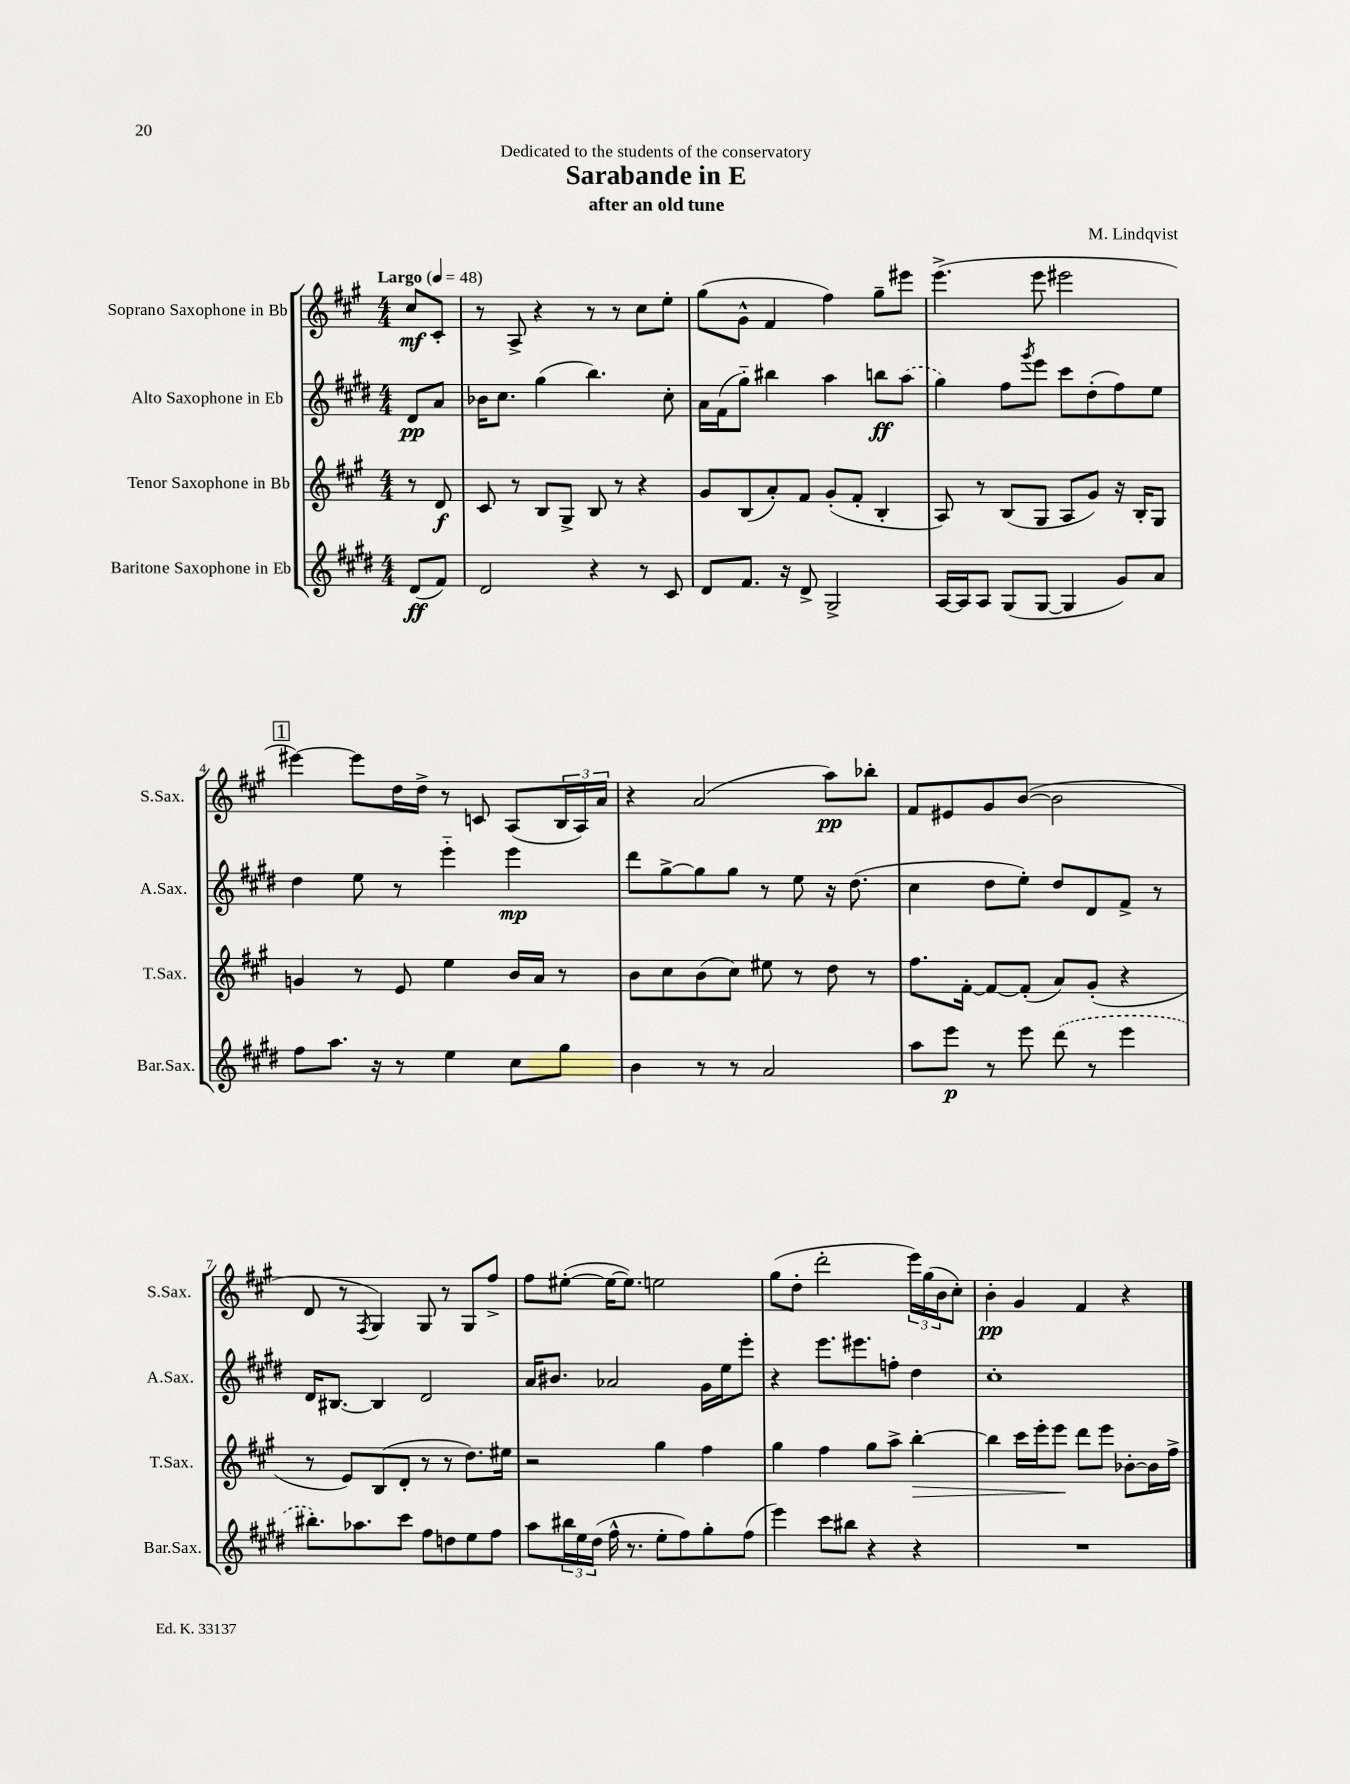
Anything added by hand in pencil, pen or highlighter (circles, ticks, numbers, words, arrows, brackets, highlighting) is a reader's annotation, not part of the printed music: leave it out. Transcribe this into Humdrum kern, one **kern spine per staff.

**kern	**dynam	**kern	**dynam	**kern	**dynam	**kern	**dynam
*part4	*part4	*part3	*part3	*part2	*part2	*part1	*part1
*staff4	*staff4	*staff3	*staff3	*staff2	*staff2	*staff1	*staff1
*I"Baritone Saxophone in Eb	*	*I"Tenor Saxophone in Bb	*	*I"Alto Saxophone in Eb	*	*I"Soprano Saxophone in Bb	*
*I'Bar.Sax.	*	*I'T.Sax.	*	*I'A.Sax.	*	*I'S.Sax.	*
*clefG2	*	*clefG2	*	*clefG2	*	*clefG2	*
*k[f#c#g#d#]	*	*k[f#c#g#]	*	*k[f#c#g#d#]	*	*k[f#c#g#]	*
*M4/4	*	*M4/4	*	*M4/4	*	*M4/4	*
*MM48	*	*MM48	*	*MM48	*	*MM48	*
=	=	=	=	=	=	=	=
!	!	!	!	!	!	!LO:TX:a:B:t=Largo	!
(8d#/L	ff	8r	.	8d#/L	pp	8cc#/L	mf
8f#/J)	.	8d/	f	8a/J	.	8c#'/J	.
=1	=1	=1	=1	=1	=1	=1	=1
2d#/	.	8c#/	.	16b-X\KL	.	8r	.
.	.	.	.	8.cc#\J	.	.	.
.	.	8r	.	.	.	8A^/	.
.	.	8B/L	.	(4gg#\	.	4r	.
.	.	8G#^/J	.	.	.	.	.
4r	.	8B/	.	4.bb\)	.	8r	.
.	.	8r	.	.	.	8r	.
8r	.	4r	.	.	.	8cc#\L	.
8c#/	.	.	.	8cc#'\	.	8ee'\J	.
=2	=2	=2	=2	=2	=2	=2	=2
8d#/L	.	8g#/L	.	16a\LL	.	(8gg#\L	.
.	.	.	.	(16f#\J	.	.	.
8.f#/J	.	(8B/	.	8gg#\J)	.	8g#^^\J	.
.	.	8a'/)	.	4bb#X\	.	4f#/	.
16r	.	.	.	.	.	.	.
8d#^/	.	8f#/J	.	.	.	.	.
2G#^/	.	(8g#'/L	.	4aa\	.	4ff#\)	.
.	.	8f#'/J	.	.	.	.	.
.	.	4B'/	.	8bbn\L	ff	8gg#~\L	.
.	.	.	.	(8aa\J	.	8eee#X\J	.
=3	=3	=3	=3	=3	=3	=3	=3
[16A/LL	.	8A/)	.	4gg#\)	.	(4.eee^\	.
16A/J]	.	.	.	.	.	.	.
8A/J	.	8r	.	.	.	.	.
(8G#/L	.	(8B/L	.	8ff#\L	.	.	.
.	.	.	.	8qggg#/	.	.	.
[8G#/J	.	8G#/J	.	8eee\J	.	8eee\	.
4G#/]	.	8A/L	.	8ccc#\L	.	2eee#X\	.
.	.	8g#/J)	.	(8dd#'\	.	.	.
8g#/L)	.	16r	.	8ff#\)	.	.	.
.	.	16B'/KL	.	.	.	.	.
8a/J	.	8G#/J	.	8ee\J	.	.	.
!!LO:LB:g=z
!!LO:REH:place=s1:t=1
=4	=4	=4	=4	=4	=4	=4	=4
8ff#\L	.	4gn/	.	4dd#\	.	[4eee#X\)	.
8.aa\J	.	.	.	.	.	.	.
.	.	8r	.	8ee\	.	8eee#\L]	.
16r	.	.	.	.	.	.	.
8r	.	8e/	.	8r	.	16dd\L	.
.	.	.	.	.	.	16dd^\JJ	.
4ee\	.	4ee\	.	4eee\	.	8r	.
.	.	.	.	.	.	8cn/	.
8cc#\L	.	16b/LL	.	4eee\	mp	(8A/L	.
.	.	16a/JJ	.	.	.	.	.
8gg#\J	.	8r	.	.	.	24B/L	.
.	.	.	.	.	.	24A/)	.
.	.	.	.	.	.	24a/JJ	.
=5	=5	=5	=5	=5	=5	=5	=5
4b\	.	8b\L	.	8ddd#\L	.	4r	.
.	.	8cc#\	.	[8gg#^\	.	.	.
8r	.	(8b\	.	8gg#\]	.	(2a/	.
8r	.	8cc#\J)	.	8gg#\J	.	.	.
2a/	.	8ee#X\	.	8r	.	.	.
.	.	8r	.	8ee\	.	.	.
.	.	8dd\	.	16r	.	8aa\L)	pp
.	.	.	.	(8.dd#\	.	.	.
.	.	8r	.	.	.	8bb-X'\J	.
=6	=6	=6	=6	=6	=6	=6	=6
8aa\L	.	8.ff#\L	.	4cc#\	.	8f#/L	.
8eee\J	p	.	.	.	.	8e#X/	.
.	.	[16f#'\Jk	.	.	.	.	.
8r	.	8f#/L_	.	8dd#\L	.	8g#/	.
8eee\	.	(8f#'/J]	.	8ee'\J)	.	([8b/J	.
(8ddd#\	.	8a/L)	.	8dd#/L	.	2b\]	.
8r	.	(8g#'/J	.	8d#/	.	.	.
4eee\	.	4r	.	8f#^/J	.	.	.
.	.	.	.	8r	.	.	.
!!LO:LB:g=z
=7	=7	=7	=7	=7	=7	=7	=7
8.bb#X'\L)	.	8r	.	16d#/KL	.	8d/	.
.	.	.	.	[8.B#X/J	.	.	.
.	.	8e/L)	.	.	.	8r	.
8.aa-X\	.	.	.	.	.	.	.
.	.	.	.	.	.	8qF#/	.
.	.	(8B/	.	4B#/]	.	4G#/)	.
8ccc#\J	.	8d'/J	.	.	.	.	.
8ff#\L	.	8r	.	2d#/	.	8G#/	.
8ddn\	.	8r	.	.	.	8r	.
8ee\	.	8.dd\L)	.	.	.	8G#/L	.
8ff#\J	.	.	.	.	.	8ff#^/J	.
.	.	16ee#X\Jk	.	.	.	.	.
=8	=8	=8	=8	=8	=8	=8	=8
8aa\L	.	2r	.	16a/KL	.	8ff#\L	.
.	.	.	.	8.b#X/J	.	.	.
24bb#X\L	.	.	.	.	.	([8ee#X'\J	.
24ee\	.	.	.	.	.	.	.
(24dd#\JJ	.	.	.	.	.	.	.
16ff#^^\	.	.	.	2a-X/	.	16ee#\KL_	.
8.r	.	.	.	.	.	8.ee#\J])	.
8ee'\L	.	4gg#\	.	.	.	2een\	.
8ff#\)	.	.	.	.	.	.	.
8gg#'\	.	4ff#\	.	16g#\LL	.	.	.
.	.	.	.	16ee\J	.	.	.
(8ff#\J	.	.	.	8eee'\J	.	.	.
=9	=9	=9	=9	=9	=9	=9	=9
4eee\)	.	4gg#\	.	4r	.	(8gg#\L	.
.	.	.	.	.	.	8dd'\J	.
8ccc#\L	.	4ff#\	.	8.eee\L	.	2ddd'\	.
8bb#X\J	.	.	.	.	.	.	.
.	.	.	.	8.eee#X\	.	.	.
4r	.	8gg#\L	.	.	.	.	.
.	.	8aa^\J	.	8ffn'\J	.	.	.
!	!	!	!LO:HP:b	!	!	!	!
4r	.	[4bb'\	>	4dd#\	.	24eee\LL)	.
.	.	.	.	.	.	(24gg#\	.
.	.	.	.	.	.	24b\J	.
.	.	.	.	.	.	8cc#'\J)	.
=10	=10	=10	=10	=10	=10	=10	=10
1r	.	4bb\]	.	1cc#'	.	4b'\	pp
.	.	16ccc#\LL	.	.	.	4g#/	.
.	.	16eee'\J	.	.	.	.	.
.	.	8eee\J	.	.	.	.	.
.	.	8ddd\L	]	.	.	4f#/	.
.	.	8eee\J	.	.	.	.	.
.	.	[8b-X'\L	.	.	.	4r	.
.	.	16b-\L]	.	.	.	.	.
.	.	16ff#^\JJ	.	.	.	.	.
==	==	==	==	==	==	==	==
*-	*-	*-	*-	*-	*-	*-	*-
